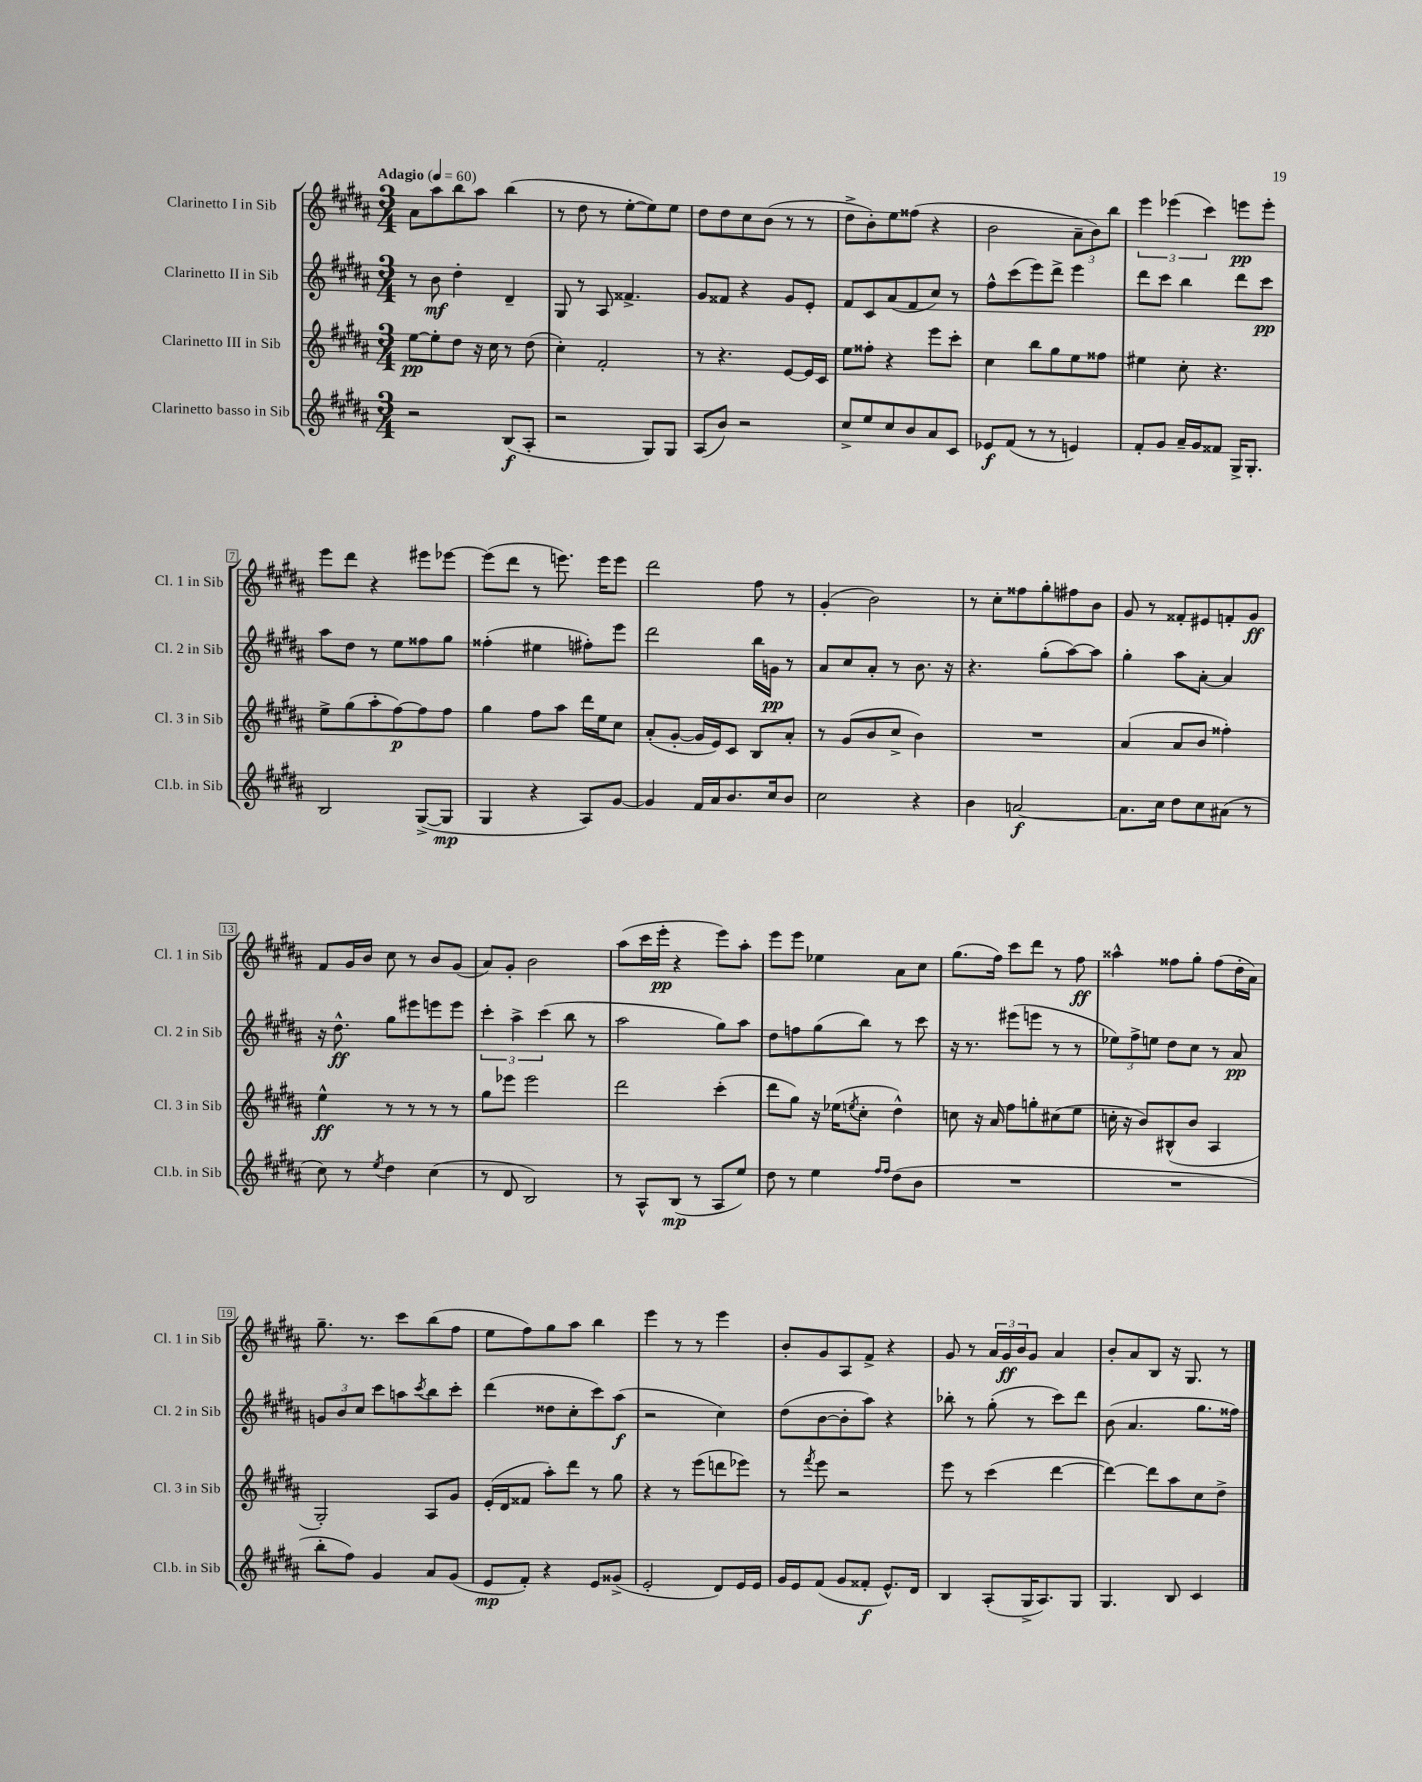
<<
\new StaffGroup <<
\new Staff = "s0" \with { instrumentName = "Clarinetto I in Sib" shortInstrumentName = "Cl. 1 in Sib" } {
    \clef treble \key b \major \numericTimeSignature \time 3/4 \tempo "Adagio" 4 = 60
    ais'8 ais''8 b''8 ais''8 b''4( |
    r8 dis''8 r8 e''8~-. e''8) e''8 |
    dis''8 dis''8 cis''8 b'8( r8 r8 |
    dis''8-> b'8-.) e''8 fisis''8( r4 |
    b'2 \tuplet 3/2 { ais'8-- b'8) b''8 } |
    \tuplet 3/2 { e'''4 ees'''4( cis'''4) } e'''8\pp e'''8-. |
    e'''8 dis'''8 r4 eis'''8 ees'''8~ |
    ees'''8( dis'''8 r8 e'''8.) e'''16 e'''8 |
    dis'''2 fis''8 r8 |
    gis'4-.( b'2) |
    r8 cis''8-. fisis''8 gis''8-. fis''8 b'8 |
    gis'8 r8 fisis'8-. eis'8 f'8-. gis'8\ff |
    fis'8 gis'16 b'16 cis''8 r8 b'8 gis'8( |
    ais'8) gis'8-. b'2 |
    ais''8( cis'''16 e'''16-.\pp r4 e'''8) ais''8-. |
    e'''8 e'''8 ees''4 ais'8 cis''8 |
    gis''8.( fis''16) cis'''8 dis'''8 r8 fis''8\ff |
    aisis''4-^ fisis''8 gis''8-. fisis''8( dis''16-. ais'16) |
    gis''8.-- r8. cis'''8 b''8( fis''8 |
    e''8 fis''8) gis''8 ais''8 b''4 |
    e'''4 r8 r8 e'''4 |
    b'8-. gis'8 ais8 fis'8-> r4 |
    gis'8 r8 \tuplet 3/2 { ais'16 gis'16\ff b'16 } gis'8 ais'4 |
    b'8-. ais'8 b8 r16 gis8. r8 \bar "|." |
}
\new Staff = "s1" \with { instrumentName = "Clarinetto II in Sib" shortInstrumentName = "Cl. 2 in Sib" } {
    \clef treble \key b \major \numericTimeSignature \time 3/4
    r8 b'8\mf dis''4-. dis'4-- |
    gis8 r8 ais8 fisis'4.-> |
    gis'8 fisis'8 r4 gis'8 e'8-. |
    fis'8 cis'8 ais'8( fis'8 cis''8) r8 |
    fis''8-^ cis'''8( e'''8) dis'''8-> e'''4 |
    dis'''8 cis'''8 b''4 dis'''8 cis'''8\pp |
    ais''8 dis''8 r8 e''8 fisis''8 gis''8 |
    fisis''4-.( eis''4 fis''8-.) e'''8 |
    dis'''2 b''16 g'16\pp r8 |
    ais'8 cis''8 ais'8-. r8 b'8. r16 |
    r4. gis''8-.( ais''8~) ais''8 |
    gis''4-. ais''8 ais'8~-. ais'4 |
    r16 dis''8.-^\ff gis''8 eis'''8 e'''8 e'''8 |
    \tuplet 3/2 { cis'''4-. ais''4-> cis'''4( } b''8 r8 |
    ais''2 gis''8) ais''8 |
    dis''8 f''8 gis''8( b''8) r8 cis'''8 |
    r16 r8. eis'''8( e'''8 r8 r8 |
    \tuplet 3/2 { ees''8) fis''8-> e''8 } dis''8 cis''8 r8 ais'8\pp |
    \tuplet 3/2 { g'8 b'8 cis''8 } cis'''8 a''8 \acciaccatura { cis'''8 } b''8 cis'''8-. |
    dis'''4( disis''8 cis''8-. cis'''8) ais''8\f( |
    r2 cis''4) |
    dis''8( b'8~ b'8-. ais''8) r4 |
    bes''8-. r8 gis''8-.( r8 cis'''8) dis'''8 |
    b'8( ais'4. gis''8. fisis''16) \bar "|." |
}
\new Staff = "s2" \with { instrumentName = "Clarinetto III in Sib" shortInstrumentName = "Cl. 3 in Sib" } {
    \clef treble \key b \major \numericTimeSignature \time 3/4
    e''8~\pp e''8-. dis''8 r16 cis''16 r8 dis''8( |
    cis''4-.) fis'2-. |
    r8 r4. e'8~ e'16 cis'16 |
    e''8 fisis''8-. r4 e'''8 cis'''8-. |
    cis''4 b''8 gis''8 e''8 fisis''8 |
    eis''4 cis''8-. r4. |
    e''8-> gis''8( ais''8-. fis''8~\p) fis''8 fis''8 |
    gis''4 fis''8 ais''8 dis'''16 e''16 cis''8 |
    ais'8-.( gis'8~-. gis'16 e'16) cis'8 b8 ais'8-. |
    r8 gis'8( b'8 cis''8-> b'4) |
    R2. |
    ais'4( ais'8 b'8 fisis''4-.) |
    e''4-^\ff r8 r8 r8 r8 |
    gis''8 ees'''8 ees'''2 |
    dis'''2 cis'''4-.( |
    dis'''8 gis''8) r16 ees''16( \acciaccatura { e''8 } cis''8-. dis''4-^) |
    c''8 r16 ais'16 fis''8 g''8-. cis''8( e''8 |
    c''16-. r16 b'8) bis8-^( b'8 ais4 |
    gis2-.) ais8 gis'8 |
    e'16-.( dis'16 fisis'8 ais''8-.) dis'''8 r8 gis''8 |
    r4 r8 e'''8( d'''8 ees'''8) |
    r8 \acciaccatura { fis'''8 } e'''8 r2 |
    e'''8 r8 cis'''4( dis'''4~ |
    dis'''4~) dis'''8 ais''8 cis''8 dis''8-> \bar "|." |
}
\new Staff = "s3" \with { instrumentName = "Clarinetto basso in Sib" shortInstrumentName = "Cl.b. in Sib" } {
    \clef treble \key b \major \numericTimeSignature \time 3/4
    r2 b8\f( ais8-. |
    r2 gis8) gis8 |
    ais8( b'8) r2 |
    cis''8-> e''8 cis''8 b'8 ais'8 cis'8 |
    ees'8\f fis'8( r8 r8 e'4) |
    fis'8-. gis'8 ais'16-- gis'16 fisis'8 gis16-> gis8.-. |
    b2 gis8~->( gis8\mp |
    gis4 r4 ais8) gis'8~ |
    gis'4 fis'16 ais'16 b'8. cis''16 b'8 |
    cis''2 r4 |
    b'4 a'2~\f |
    a'8. cis''16 dis''8 cis''8 ais'8( r8 |
    cis''8) r8 \acciaccatura { e''8 } dis''4 cis''4( |
    r8 dis'8 b2) |
    r8 ais8-^ b8\mp( r8 ais8 e''8) |
    dis''8 r8 e''4 \grace { fis''16 fis''16 } dis''8( b'8 |
    R2. |
    R2. |
    b''8-. fis''8) gis'4 ais'8 gis'8( |
    e'8\mp fis'8-.) r4 e'8 gisis'8->( |
    e'2-. dis'8) e'16 e'16 |
    gis'16 e'16 fis'8( gis'8 fisis'8-.\f e'8.-^) dis'16 |
    b4 ais8-.( gis16-> ais8.) gis8 |
    gis4. b8 cis'4 \bar "|." |
}
>>
>>
\layout { \context { \Score \override BarNumber.stencil = #(make-stencil-boxer 0.1 0.3 ly:text-interface::print) } }
